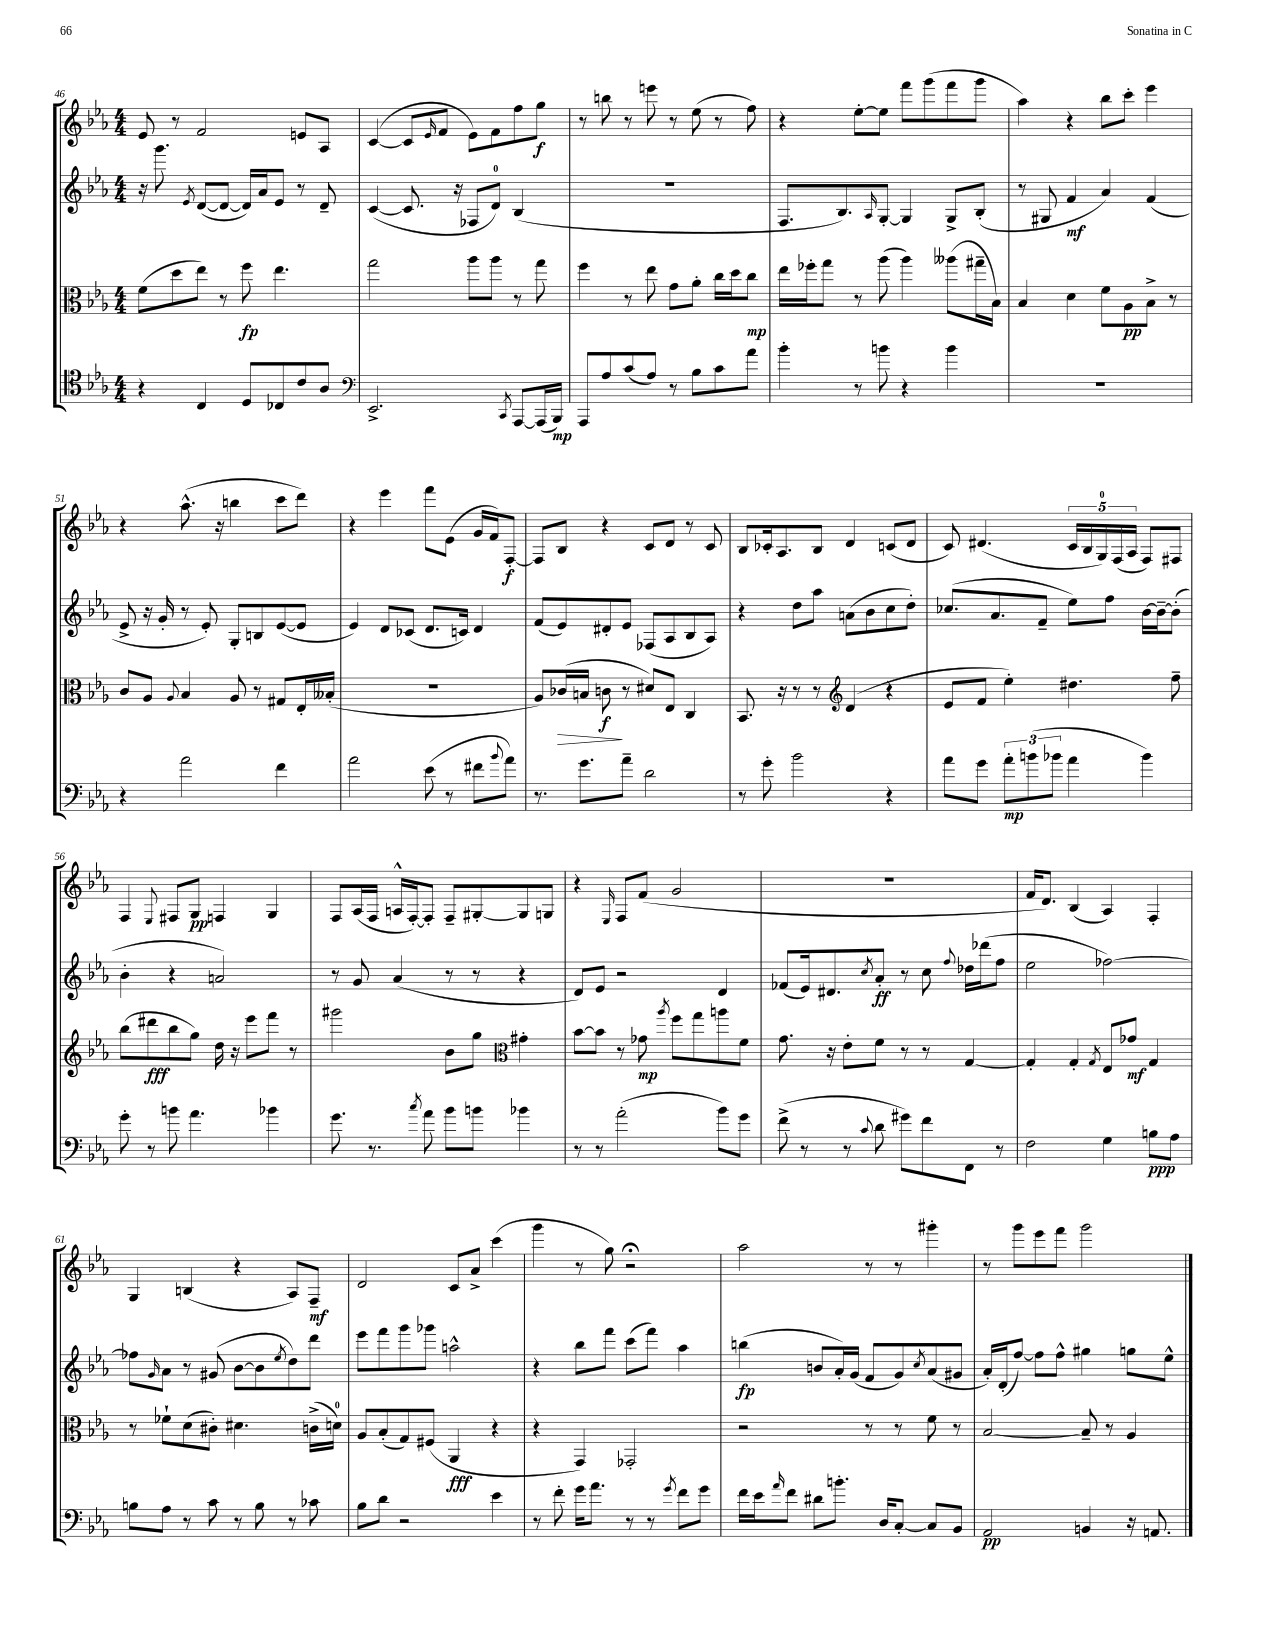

**kern	**kern	**kern	**kern
*staff4	*staff3	*staff2	*staff1
*clefC4	*clefC3	*clefG2	*clefG2
*k[b-e-a-]	*k[b-e-a-]	*k[b-e-a-]	*k[b-e-a-]
*M4/4	*M4/4	*M4/4	*M4/4
4r	(8f	16r	8e-
.	.	8.ggg	.
.	8dd	.	8r
.	.	8qe-	.
4C	8ee-)	([8d	2f
.	8r	8d_	.
8D	8ff	16d])	.
.	.	16a-	.
8C-	4.ee-	8e-	.
8c	.	8r	8e
8A-	.	8d~	8A-
=	=	=	=
*clefF4	*	*	*
2.EE-^	2gg	([4c	([4c
.	.	8.c]	8c]
.	.	.	16qqe-
.	.	.	8f
.	.	16r	.
.	8aa-	8F-	8e-)
.	8aa-	8d)	8f
8qCC	.	.	.
[8AAA-	8r	(4B-	8ff
(16AAA-]	8gg	.	8gg
16BBB-)	.	.	.
=	=	=	=
8AAA-	4ff	1r	8r
8A-	.	.	8bb
(8c	8r	.	8r
8A-)	8ee-	.	8eee
8r	8g	.	8r
8B-	8a-'	.	(8ee-
8c	16cc	.	8r
.	16dd	.	.
8a-	8cc	.	8ff)
=	=	=	=
4b-'	16ee-	8.F	4r
.	16ff-'	.	.
.	8gg	.	.
.	.	8.B-)	.
8r	8r	.	[8ee-'
.	.	16qqA-	.
8b	(8aa-	[8G'	8ee-]
4r	4aa-)	4G]	8fff
.	.	.	(8ggg
4b	(8aa--	8G^	8fff
.	16gg#~	(8B-'	8ggg
.	16B-)	.	.
=	=	=	=
1r	4B-	8r	4aa-)
.	.	8G#	.
.	4d	4f	4r
.	8f	4a-)	8bb-
.	8A-	.	8ccc'
.	8B-^	(4f	4eee-
.	8r	.	.
=	=	=	=
4r	8c	8e-^	4r
.	8A-	16r	.
.	.	16g'	.
.	8qqA-	.	.
2a-	4B-	8r	(8.aa-^^
.	.	8e-')	.
.	.	.	16r
.	8A-	8G'	4bb
.	8r	8B	.
4f	8G#	([8e-	8ccc
.	16E-'	8e-]	8ddd)
.	(16B--'	.	.
=	=	=	=
2a-	1r	4e-)	4r
.	.	8d	4eee-
.	.	(8c-	.
(8e-	.	8.d	8fff
8r	.	.	(8e-
.	.	16c)	.
8f#	.	4d	16g
.	.	.	16f)
8qqb-	.	.	.
8a-)	.	.	[8F'
=	=	=	=
8.r	8A-)	(8f	8F]
.	(16c-	8e-)	8B-
8.g	16B	.	.
.	8c	8d#'	4r
8a-~	8r	8e-	.
2d	8d#)	(8F-	8c
.	8E-	8A-	8d
.	4C	8B-	8r
.	.	8A-)	8c
=	=	=	=
8r	8.BB-	4r	8B-
8g'	.	.	16c-'
.	16r	.	8.A-
2b-	8r	8dd	.
.	8r	8aa-	8B-
*	*clefG2	*	*
.	(4d	(8a	4d
.	.	8b-	.
4r	4r	8cc	(8c
.	.	8dd')	8d
=	=	=	=
8a-	8e-	(8.cc-	8c)
8g	8f	.	(4.d#
.	.	8.a-	.
12a-'	4ee-')	.	.
(12b	.	.	.
.	.	8f~	.
12b-	.	.	.
4a-	4.dd#	8ee-)	20c
.	.	.	20B-
.	.	.	20G)
.	.	8ff	.
.	.	.	(20F
.	.	.	20A-
4b-)	.	[16b-	8F)
.	.	16b-~_	.
.	8ff~	(8b-']	8F#
=	=	=	=
8g'	(8bb-	4b-'	4F
8r	8ddd#	.	.
.	.	.	8qqE-
8b	8bb-	4r	8F#
4.a-	8gg)	.	8G
.	16dd	2a)	4F
.	16r	.	.
.	8eee-	.	.
4b-	8fff	.	4G
.	8r	.	.
=	=	=	=
8.g	2ggg#	8r	8F
.	.	8g	(16A-
8.r	.	.	16F
.	.	(4a-	16A^^
.	.	.	[16F')
8qcc	.	.	.
8a-	.	.	8F']
8b-	8b-	8r	8F~
8b	8gg	8r	[8G#'
*	*clefC3	*	*
4b-	4g#'	4r	8G#]
.	.	.	8G
=	=	=	=
8r	[8b-	8d)	4r
8r	8b-]	8e-	.
.	.	.	16qqE-
(2a-'	8r	2r	8F
.	8g-	.	(8f
.	8qaa-	.	.
.	8ff	.	2g
.	8gg	.	.
8b-)	8aa	4d	.
8g	8f	.	.
=	=	=	=
(8f^	8.g	(8f-	1r
8r	.	16e-)	.
.	16r	8.d#	.
8r	8e-'	.	.
8qqc	.	8qcc	.
8d	8f	8a-'	.
8g#)	8r	8r	.
8f	8r	8cc	.
.	.	8qqff	.
8FF	[4G	16dd-	.
.	.	(16ddd-	.
8r	.	8ff	.
=	=	=	=
2F	4G']	2ee-	16f
.	.	.	8.d)
.	4G'	.	(4B-
.	8qG	.	.
4G	8E-	[2ff-)	4A-)
.	8g-	.	.
8B	4G	.	4F'
8A-	.	.	.
=	=	=	=
8B	8r	8ff-]	4G
.	.	16qqg	.
8A-	8f-`	8a-	.
8r	(8d	8r	(4B
8c	8c#')	(8g#	.
8r	4.d#	[8b-	4r
8B	.	8b-]	.
.	.	8qee-	.
8r	.	8dd)	8A-)
8c-	(16c^	8ddd	8F~
.	16d)	.	.
=	=	=	=
8B-	8A-	8eee-	2d
8d	(8B-'	8fff	.
2r	8G)	8ggg	.
.	(8F#	8ggg-	.
.	4AA-	2aa^^	8c
.	.	.	8a-^
4e-	4r	.	(4ccc
=	=	=	=
8r	4r	4r	4ggg
8f'	.	.	.
16g	4GG)	8bb-	8r
8.a-	.	.	.
.	.	8fff	8gg)
8r	2GG-'	(8ccc	2r;
8r	.	8fff)	.
8qg	.	.	.
8f	.	4aa-	.
8g	.	.	.
=	=	=	=
16f	2r	(4bb	2aa-
16e-	.	.	.
16qqa-	.	.	.
8f	.	.	.
8d#	.	8b	.
8.b'	.	16a-')	.
.	.	(16g	.
.	8r	8f	8r
16D	.	.	.
[8C'	8r	8g)	8r
.	.	8qcc	.
8C]	8f	(8a-	4ggg#'
8BB-	8r	8g#	.
=	=	=	=
2AA-	[2B-	16a-')	8r
.	.	(16d'	.
.	.	[8ff)	8ggg
.	.	8ff]	8eee-
.	.	8ff^^	8fff
4BB	8B-~]	4gg#	2ggg
.	8r	.	.
16r	4A-	8gg	.
8.AA	.	.	.
.	.	8ee-^^	.
==	==	==	==
*-	*-	*-	*-
